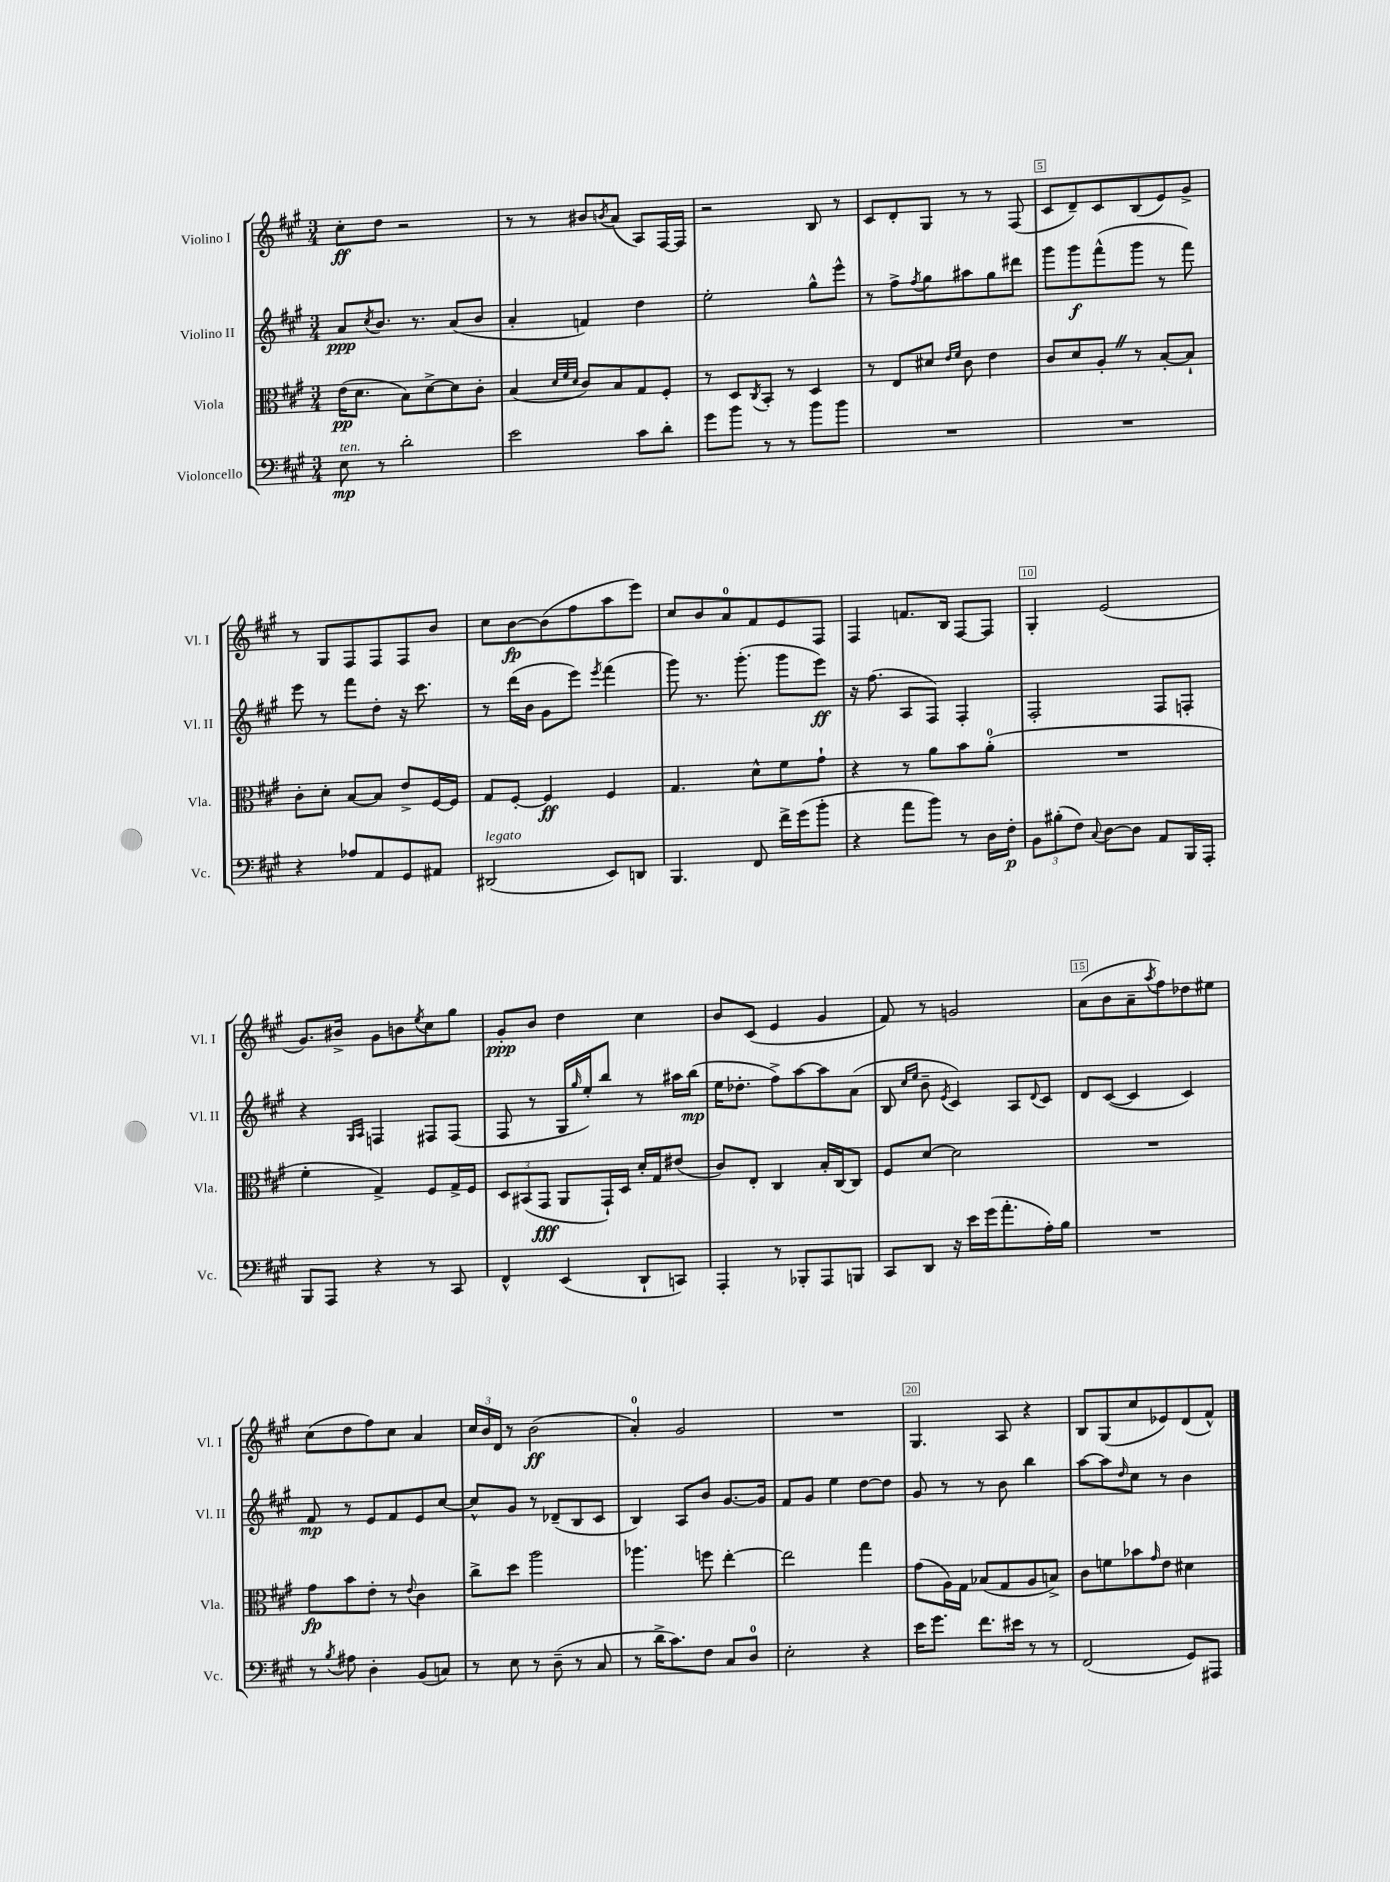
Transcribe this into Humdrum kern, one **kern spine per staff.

**kern	**kern	**kern	**kern
*staff4	*staff3	*staff2	*staff1
*clefF4	*clefC3	*clefG2	*clefG2
*k[f#c#g#]	*k[f#c#g#]	*k[f#c#g#]	*k[f#c#g#]
*M3/4	*M3/4	*M3/4	*M3/4
8E	(16e	8a	8cc#'
.	8.d	.	.
.	.	8qcc#	.
8r	.	8.b	8dd
2d'	8B)	.	2r
.	.	8.r	.
.	[8d^	.	.
.	8d]	(8a	.
.	8c#'	8b	.
=	=	=	=
2e	(4B	4a'	8r
.	.	.	8r
.	32qqd	.	.
.	32qqf#	.	.
.	32qqd	.	.
.	8c#)	4f)	8b#
.	.	.	8qb
.	8B	.	(8a
8c#	8G#	4dd	8A)
8d'	8F#'	.	[16F#
.	.	.	16F#]
=	=	=	=
8g#	8r	2ee'	2r
8b	8D	.	.
.	8qC#	.	.
8r	8BB'	.	.
8r	8r	.	.
8b	4D	8gg#^^	8B
8b	.	8eee^^	8r
=	=	=	=
2.r	8r	8r	8c#
.	8E	8ff#^	8d'
.	.	8qff#	.
.	8d#	8gg#	8G#
.	16qqe	.	.
.	16qqf#	.	.
.	8c#	8aa#	8r
.	4e	8gg#	8r
.	.	8ddd#	(8F#
=	=	=	=
2.r	8c#	8ggg#	8c#
.	8d	8ggg#	8d~)
.	8A'	(8fff#^^	8c#
.	8r	8ggg#	(8B
.	[8B'	8r	8e)
.	8B`]	8fff#)	8g#^
=	=	=	=
4r	8c#'	8eee	8r
.	8d'	8r	8G#
8A-	[8B	8fff#	8F#
8AA	8B]	8dd'	8F#
8GG#	8e^	16r	8F#
.	.	8.ccc#	.
8AA#	[16F#	.	8b
.	16F#]	.	.
=	=	=	=
(2DD#	8G#	8r	8cc#
.	[8F#'	(16ddd	[8b
.	.	16b	.
.	4F#]	8g#	(8b]
.	.	8eee)	8ff#
.	.	8qeee	.
8EE)	4F#	(4fff#	8aa
8DD	.	.	8eee)
=	=	=	=
4.BBB	4.G#	8ggg#)	8cc#
.	.	8.r	8b
.	.	.	8a
.	.	(8.ggg#'	.
8FF#	8d^^	.	8f#
16f#^	8f#	8ggg#	8e
(16g#	.	.	.
8b'	8g#`	8eee)	8F#
=	=	=	=
4r	4r	16r	4F#
.	.	(8.ff#	.
8a	8r	8A	8.f
8b)	8a	8F#)	.
.	.	.	16B
8r	8b	4F#'	[8F#
16D	(8a'	.	8F#]
16F#'	.	.	.
=	=	=	=
12BB	2.r	2F#'	4G#'
(12B#'	.	.	.
12F#)	.	.	.
8qqC#	.	.	.
[8D	.	.	(2e
8D]	.	.	.
8AA	.	8F#	.
16BBB	.	8F'	.
16AAA'	.	.	.
=	=	=	=
8BBB	4f#'	4r	8.g#)
8AAA	.	.	.
.	.	.	16b#^
.	.	16qqG#	.
.	.	16qqA	.
4r	4G#^)	4F	8g#
.	.	.	8b
.	.	.	8qee
8r	8F#	8F#	8cc#
8CC#	16G#^	(8F#	8gg#
.	16F#	.	.
=	=	=	=
4FF#^^	12D	8F#	8g#'
.	(12BB#	.	.
.	.	8r	8b
.	12GG#	.	.
(4EE	8AA	16G#	4dd
.	.	16qqgg#	.
.	.	16ee')	.
.	16GG#`)	8bb	.
.	16D	.	.
8DD`	16d'	8r	4cc#
.	16G#	.	.
8CC)	(8e#	16aa#	.
.	.	(16bb	.
=	=	=	=
4AAA'	8c#)	16ee	8b
.	.	8.dd-'	.
.	8E'	.	(8c#
8r	4C#	8ff#^)	4e
8BBB-'	.	[8aa	.
8AAA	16B'	8aa]	4g#
.	[16C#	.	.
8BBB	8C#]	(8a	.
=	=	=	=
8CC#	8F#	8B	8f#)
.	.	16qqcc#	.
.	.	16qqee	.
8DD	[8d	8b~	8r
.	.	8qe	.
16r	2d]	4c#)	2g
16e	.	.	.
(16g#	.	.	.
8.a'	.	.	.
.	.	8A	.
.	.	8qqd	.
16A')	.	8c#	.
16B	.	.	.
=	=	=	=
2.r	2.r	8d	(8a
.	.	([8c#	8b
.	.	4c#]	8a~
.	.	.	8qaa
.	.	.	8ff#)
.	.	4c#)	8dd-
.	.	.	8ee#
=	=	=	=
8r	8g#	8f#	(8cc#
8qB	.	.	.
8A#	8b	8r	8dd
4D'	8e'	8e	8ff#)
.	8r	8f#	8cc#
.	8qqe	.	.
(8BB	4c#	8e	4a
8C)	.	[8cc#	.
=	=	=	=
8r	8cc#^	8cc#^^]	24cc#
.	.	.	24b
.	.	.	24d
8E	8dd	8g#	8r
8r	2aa	8r	(2b
(8D~	.	(8d-~	.
8r	.	8B	.
8C#	.	8c#	.
=	=	=	=
8r	4.aa-	4B)	4a')
16d^	.	.	.
8.c#)	.	.	.
.	.	8A	2g#
8F#	8ff	8b	.
8C#	[4ee'	[8.g#	.
8D	.	.	.
.	.	16g#]	.
=	=	=	=
2E'	2ee]	8f#	2.r
.	.	8g#	.
.	.	4ee	.
4r	4gg#	[8dd	.
.	.	8dd]	.
=	=	=	=
16e	(8g#	8g#	4.G#
8.g#	.	.	.
.	16A)	8r	.
.	16G#	.	.
8.f#	(8B-	8r	.
.	8G#	8b	8A
16e#	.	.	.
8r	8A	4bb	4r
8r	8B^)	.	.
=	=	=	=
(2FF#	8c#	[8aa	8B
.	8f	8aa]	(8G#
.	.	16qqdd	.
.	8b-	8cc#	8cc#
.	16qqg#	.	.
.	8e	8r	8e-)
8GG#)	4d#	4b	(8d
8AAA#	.	.	8f#^^)
==	==	==	==
*-	*-	*-	*-
